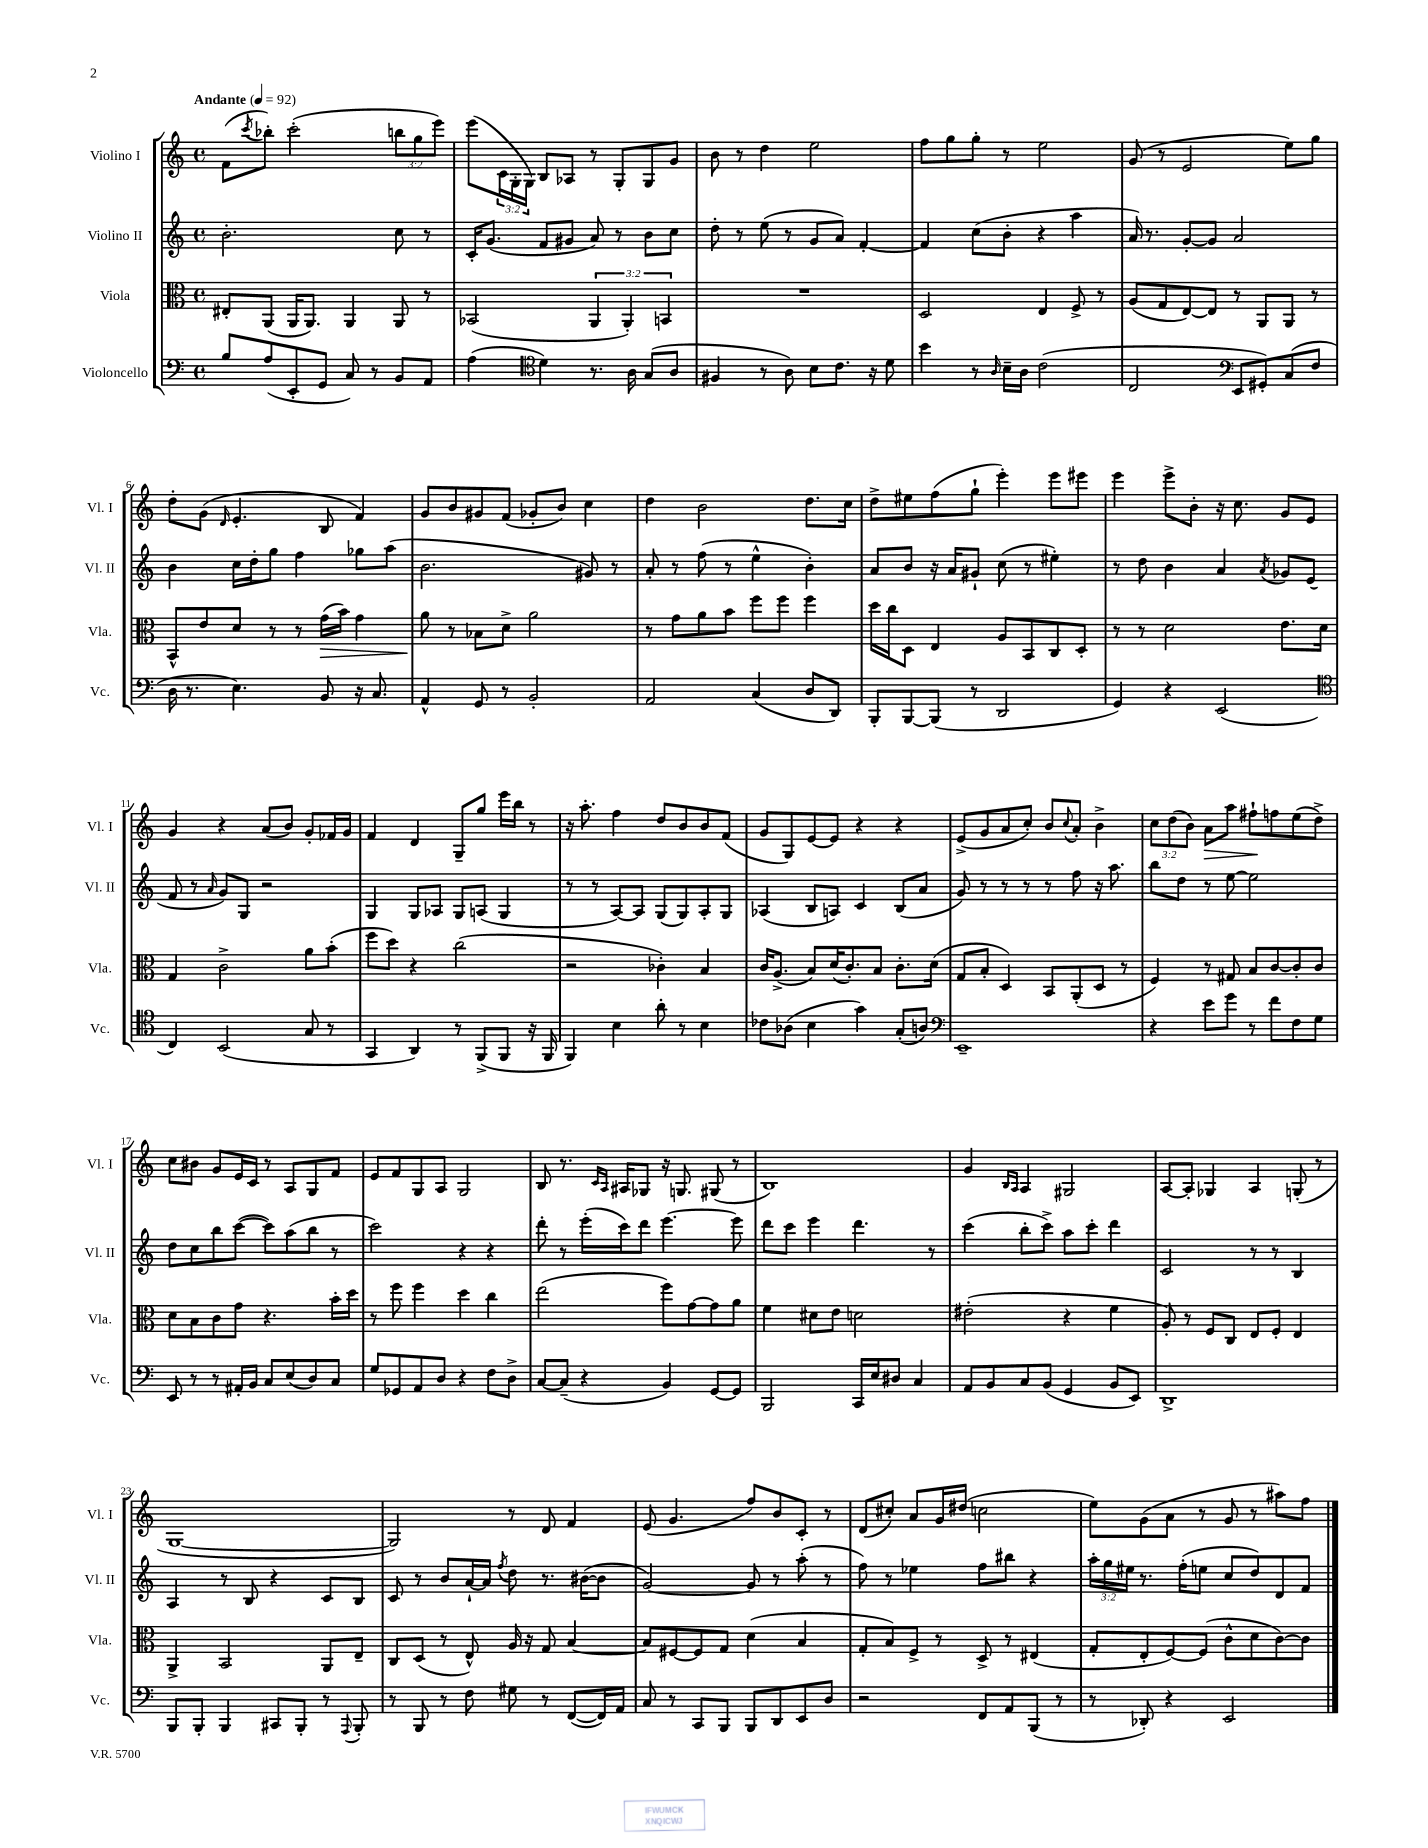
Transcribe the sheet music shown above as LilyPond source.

<<
\new StaffGroup <<
\new Staff = "s0" \with { instrumentName = "Violino I" shortInstrumentName = "Vl. I" } {
    \clef treble \key c \major \defaultTimeSignature \time 4/4 \override Staff.TupletNumber.text = #tuplet-number::calc-fraction-text \tempo "Andante" 4 = 92
    f'8( \acciaccatura { c'''8 } bes''8-.) c'''2-.( \tuplet 3/2 { b''8 g''8 e'''8) } |
    e'''8( \tuplet 3/2 { c'16 g16-. g16) } b8 aes8 r8 g8-. g8 g'8 |
    b'8 r8 d''4 e''2 |
    f''8 g''8 g''8-. r8 e''2 |
    g'8( r8 e'2 e''8) g''8 |
    d''8-. g'8( \grace { d'16 } e'4.-. b8 f'4) |
    g'8 b'8 gis'8 f'8( ges'8-. b'8) c''4 |
    d''4 b'2 d''8. c''16 |
    d''8-> eis''8 f''8( g''8-! e'''4-.) e'''8 eis'''8 |
    e'''4 e'''8-> b'8-. r16 c''8. g'8 e'8 |
    g'4 r4 a'8( b'8) g'8-. fes'16 g'16 |
    f'4 d'4 g8-- g''8 e'''16 b''16 r8 |
    r16 a''8.-. f''4 d''8 b'8 b'8 f'8( |
    g'8 g8) e'8~ e'8 r4 r4 |
    e'8->( g'8 a'8 c''8-.) b'8 \appoggiatura { c''8 } a'8-. b'4-> |
    \tuplet 3/2 { c''8 d''8( b'8) } a'8\> a''8 fis''8-!\! f''8 e''8( d''8->) |
    c''8 bis'8 g'8 e'16 c'16 r8 a8 g8 f'8 |
    e'8 f'8 g8 a8 g2 |
    b8 r8. \grace { c'16 a16 } ais16 ges8 r16 g8. gis8( r8 |
    b1) |
    g'4 \grace { b16 a16 } a4 gis2 |
    a8~ a8-. ges4 a4 g8-.( r8 |
    g1~ |
    g2) r8 d'8 f'4 |
    e'8( g'4. f''8) b'8 c'8-. r8 |
    d'8( cis''8-.) a'8 g'16 dis''16( c''2 |
    e''8) g'8( a'8 r8 g'8 r8 ais''8) f''8 \bar "|." |
}
\new Staff = "s1" \with { instrumentName = "Violino II" shortInstrumentName = "Vl. II" } {
    \clef treble \key c \major \defaultTimeSignature \time 4/4 \override Staff.TupletNumber.text = #tuplet-number::calc-fraction-text
    b'2.-. c''8 r8 |
    c'16-. g'8.( f'8 gis'8 a'8) r8 b'8 c''8 |
    d''8-. r8 e''8( r8 g'8 a'8) f'4~-. |
    f'4 c''8( b'8-. r4 a''4 |
    a'16) r8. g'8~-. g'8 a'2 |
    b'4 c''16 d''16-. g''8 f''4 ges''8 a''8( |
    b'2. gis'8) r8 |
    a'8-. r8 f''8( r8 e''4-^ b'4-.) |
    a'8 b'8 r16 a'16 gis'8-! c''8( r8 eis''4-.) |
    r8 d''8 b'4 a'4 \acciaccatura { a'8 } ges'8 e'8( |
    f'8 r8 \grace { a'16 } g'8) g8 r2 |
    g4 g8 aes8 g8 a8( g4 |
    r8 r8 a8~) a8 g8( g8) a8-. g8 |
    aes4( b8 a8) c'4 b8( a'8 |
    g'8) r8 r8 r8 r8 f''8 r16 a''8. |
    b''8 d''8 r8 e''8~ e''2 |
    d''8 c''8 b''8 c'''8~( c'''8) a''8( b''8 r8 |
    c'''2) r4 r4 |
    d'''8-. r8 e'''16-.( c'''16) d'''8 e'''4.~ e'''8 |
    d'''8 c'''8 e'''4 d'''4. r8 |
    c'''4( b''8-. c'''8->) a''8 c'''8-. d'''4 |
    c'2 r8 r8 b4 |
    a4 r8 b8 r4 c'8 b8 |
    c'8 r8 b'8 a'16~-! a'16 \acciaccatura { f''8 } d''8 r8. bis'16~( bis'8 |
    g'2~) g'8 r8 a''8-.( r8 |
    f''8) r8 ees''4 f''8 bis''8 r4 |
    \tuplet 3/2 { a''16-. g''16 eis''16 } r8. f''16-.( e''8 c''8 d''8) d'8 f'8 \bar "|." |
}
\new Staff = "s2" \with { instrumentName = "Viola" shortInstrumentName = "Vla." } {
    \clef alto \key c \major \defaultTimeSignature \time 4/4 \override Staff.TupletNumber.text = #tuplet-number::calc-fraction-text
    eis8-. a,8( a,16 a,8.) a,4 a,8 r8 |
    bes,2( \tuplet 3/2 { a,4 a,4-.) b,4 } |
    R1 |
    d2 e4 f8-> r8 |
    a8( g8 e8~) e8 r8 a,8 a,8 r8 |
    b,8-^ e'8 d'8 r8 r8 g'16\>( b'16) g'4 |
    a'8\! r8 bes8 d'8-> a'2 |
    r8 g'8 a'8 b'8 f''8 f''8 f''4 |
    d''16 c''16 d8 e4 a8 b,8 c8 d8-. |
    r8 r8 d'2 e'8. d'16 |
    g4 c'2-> a'8 b'8-.( |
    f''8 d''8) r4 c''2( |
    r2 ces'4-.) b4 |
    c'16 a8.->( b8) d'16( c'8.-.) b8 c'8.-. d'16( |
    g8 b8-. d4) b,8 a,8-.( d8 r8 |
    f4) r8 gis8 b8 c'8~ c'8-. c'8 |
    d'8 b8 c'8 g'8 r4. b'16-. d''16 |
    r8 f''8 f''4 d''4 c''4 |
    e''2( f''8) g'8~ g'8 a'8 |
    f'4 dis'8 e'8 d'2 |
    eis'2-.( r4 f'4 |
    a8-.) r8 f8 c8 e8 f8-. e4 |
    a,4-> b,2 a,8 e8-- |
    c8 d8( r8 e8-^) a16 r16 g8 b4~ |
    b8 fis8~ fis8 g8 d'4( b4 |
    g8-. b8) f8-> r8 d8-> r8 eis4( |
    g8-. e8-. f8~) f8( c'8-^ d'8 c'8~) c'8 \bar "|." |
}
\new Staff = "s3" \with { instrumentName = "Violoncello" shortInstrumentName = "Vc." } {
    \clef bass \key c \major \defaultTimeSignature \time 4/4
    b8 a8( e,8-. g,8 c8) r8 b,8 a,8 |
    a4( \clef tenor d'4) r8. a16 g8( a8 |
    fis4 r8 a8) b8 c'8. r16 d'8 |
    b'4 r8 \grace { a16 } b16-- a16 c'2( |
    c2 \clef bass e,8 gis,8-.) c8( f8 |
    d16 r8. e4.) b,8 r16 c8. |
    a,4-^ g,8 r8 b,2-. |
    a,2 c4( d8 d,8) |
    b,,8-. b,,8~ b,,8( r8 d,2 |
    g,4) r4 e,2( |
    \clef tenor c4) b,2( g8 r8 |
    g,4 a,4) r8 f,8->( f,8 r16 f,16 |
    f,4) b4 a'8-. r8 b4 |
    ces'8 aes8( b4 g'4) g8-.( a8) |
    \clef bass e,1-- |
    r4 e'8 g'8 r8 f'8 f8 g8 |
    e,8 r8 r8 ais,16-. b,16 c8 e8( d8) c8 |
    g8 ges,8 a,8 d8 r4 f8 d8-> |
    c8~ c8--( r4 b,4) g,8~ g,8 |
    b,,2 c,16 e16 dis8 c4 |
    a,8 b,8 c8 b,8( g,4 b,8 e,8) |
    d,1-> |
    b,,8 b,,8-. b,,4 cis,8 b,,8-. r8 \appoggiatura { a,,8 } b,,8-. |
    r8 b,,8 r8 f8 gis8 r8 f,8~( f,16) a,16 |
    c8 r8 c,8 b,,8 b,,8 d,8 e,8 d8 |
    r2 f,8 a,8 b,,8( r8 |
    r8 des,8-.) r4 e,2 \bar "|." |
}
>>
>>
